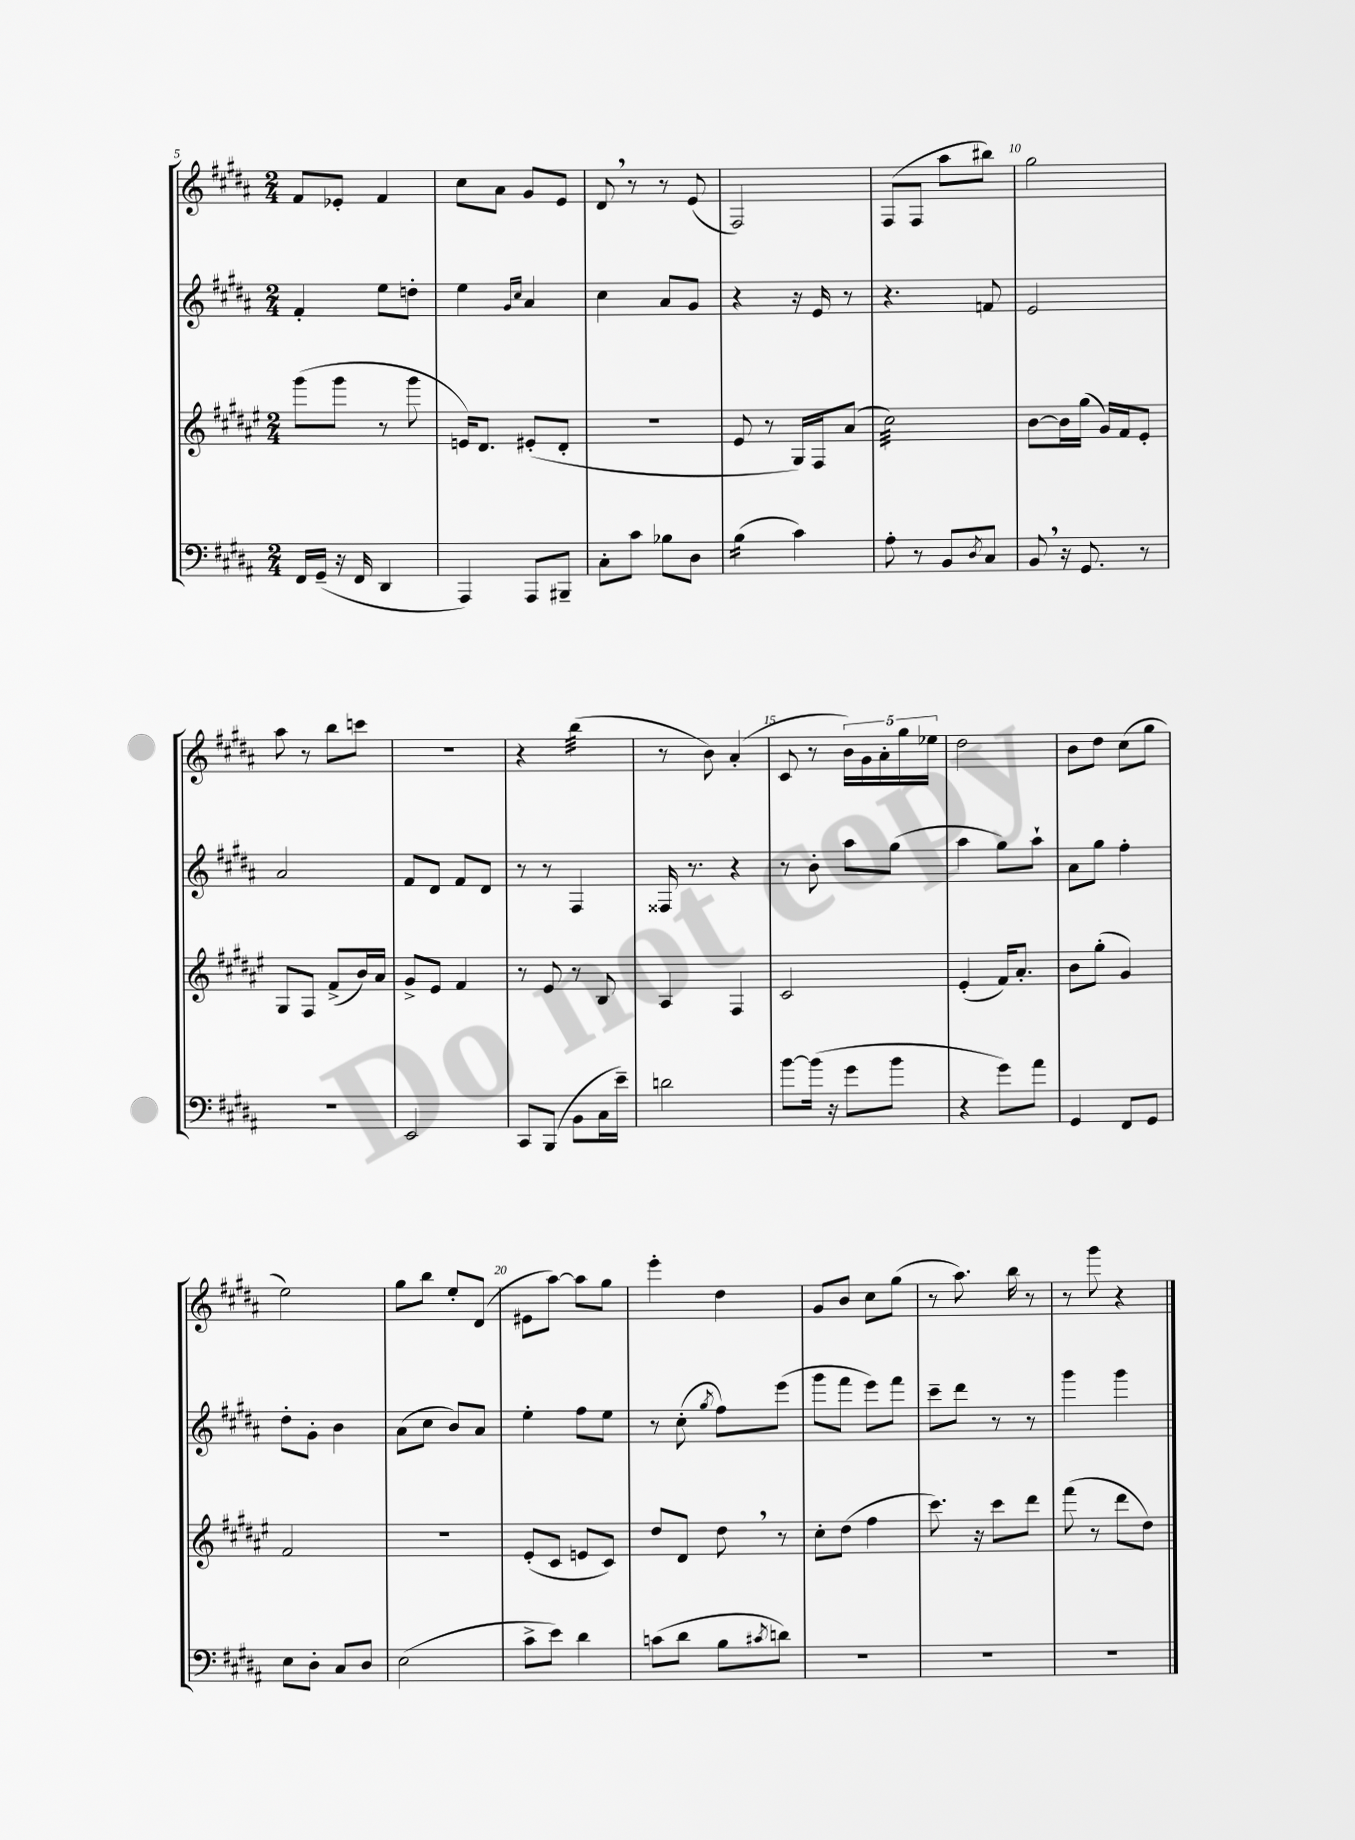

**kern	**kern	**kern	**kern
*staff4	*staff3	*staff2	*staff1
*clefF4	*clefG2	*clefG2	*clefG2
*k[f#c#g#d#a#]	*k[f#c#g#d#a#e#]	*k[f#c#g#d#a#]	*k[f#c#g#d#a#]
*M2/4	*M2/4	*M2/4	*M2/4
16FF#	(8ggg#	4f#'	8f#
(16GG#~	.	.	.
16r	8ggg#	.	8e-'
16FF#	.	.	.
4DD#	8r	8ee	4f#
.	8ggg#	8dd'	.
=	=	=	=
4AAA#)	16e)	4ee	8cc#
.	8.d#	.	.
.	.	.	8a#
.	.	16qqg#	.
.	.	16qqcc#	.
8AAA#	(8e#'	4a#	8g#
8BBB#~	8d#'	.	8e
=	=	=	=
8C#'	2r	4cc#	8d#
8c#	.	.	8r
8B-	.	8a#	8r
8D#	.	8g#	(8e
=	=	=	=
(4B	8e#	4r	2F#)
.	8r	.	.
4c#)	16G#)	16r	.
.	16F#	16e	.
.	(8a#	8r	.
=	=	=	=
8A#'	2cc#)	4.r	(8F#
8r	.	.	8F#
8BB	.	.	8aa#
8qD#	.	.	.
8C#	.	8f	8bb#)
=	=	=	=
8BB	[8b	2e	2gg#
16r	16b]	.	.
8.GG#	(16gg#	.	.
.	16g#)	.	.
.	16f#	.	.
8r	8e#'	.	.
=	=	=	=
2r	8G#	2a#	8aa#
.	8F#	.	8r
.	(8f#^	.	8bb
.	16b)	.	8ccc
.	16a#	.	.
=	=	=	=
2EE	8g#^	8f#	2r
.	8e#	8d#	.
.	4f#	8f#	.
.	.	8d#	.
=	=	=	=
8CC#	8r	8r	4r
(8BBB	8e#	8r	.
8BB	8r	4F#	(4bb
16C#	8B	.	.
16e~)	.	.	.
=	=	=	=
2d	4A#	16F##	8r
.	.	8.r	.
.	.	.	8b)
.	4F#	4r	(4a#'
=	=	=	=
[8b	2c#	8r	8c#
(16b]	.	8b'	8r
16r	.	.	.
8g#	.	8aa#	20b)
.	.	.	20g#
.	.	.	20a#'
8b	.	(8gg#	.
.	.	.	20gg#
.	.	.	20ee-
=	=	=	=
4r	(4e#'	4aa#	2dd#
8g#)	16f#)	8gg#)	.
.	8.a#'	.	.
8a#	.	8aa#`	.
=	=	=	=
4GG#	8b	8a#	8b
.	(8gg#'	8gg#	8dd#
8FF#	4g#)	4ff#'	(8cc#
8GG#	.	.	8gg#
=	=	=	=
8E	2f#	8dd#'	2ee)
8D#'	.	8g#'	.
8C#	.	4b	.
8D#	.	.	.
=	=	=	=
(2E	2r	(8a#	8gg#
.	.	8cc#	8bb
.	.	8b)	8ee'
.	.	8a#	(8d#
=	=	=	=
8c#^	(8e#'	4ee'	8e#
8e)	8c#	.	[8aa#)
4d#	8e	8ff#	8aa#]
.	8c#)	8ee	8gg#
=	=	=	=
(8c	8dd#	8r	4eee'
8d#	8d#	(8cc#'	.
.	.	8qgg#	.
8B	8dd#	8ff#)	4dd#
8qc#	.	.	.
8d)	8r	(8eee	.
=	=	=	=
2r	8cc#'	8ggg#	8g#
.	(8dd#	8fff#	8b
.	4ff#	8eee)	8cc#
.	.	8fff#	(8gg#
=	=	=	=
2r	8.ccc#)	8ccc#~	8r
.	.	8ddd#	8.aa#)
.	16r	.	.
.	8ccc#	8r	.
.	.	.	16bb
.	8ddd#	8r	8r
=	=	=	=
2r	(8fff#	4ggg#	8r
.	8r	.	8ggg#
.	8ddd#	4ggg#	4r
.	8dd#)	.	.
==	==	==	==
*-	*-	*-	*-
